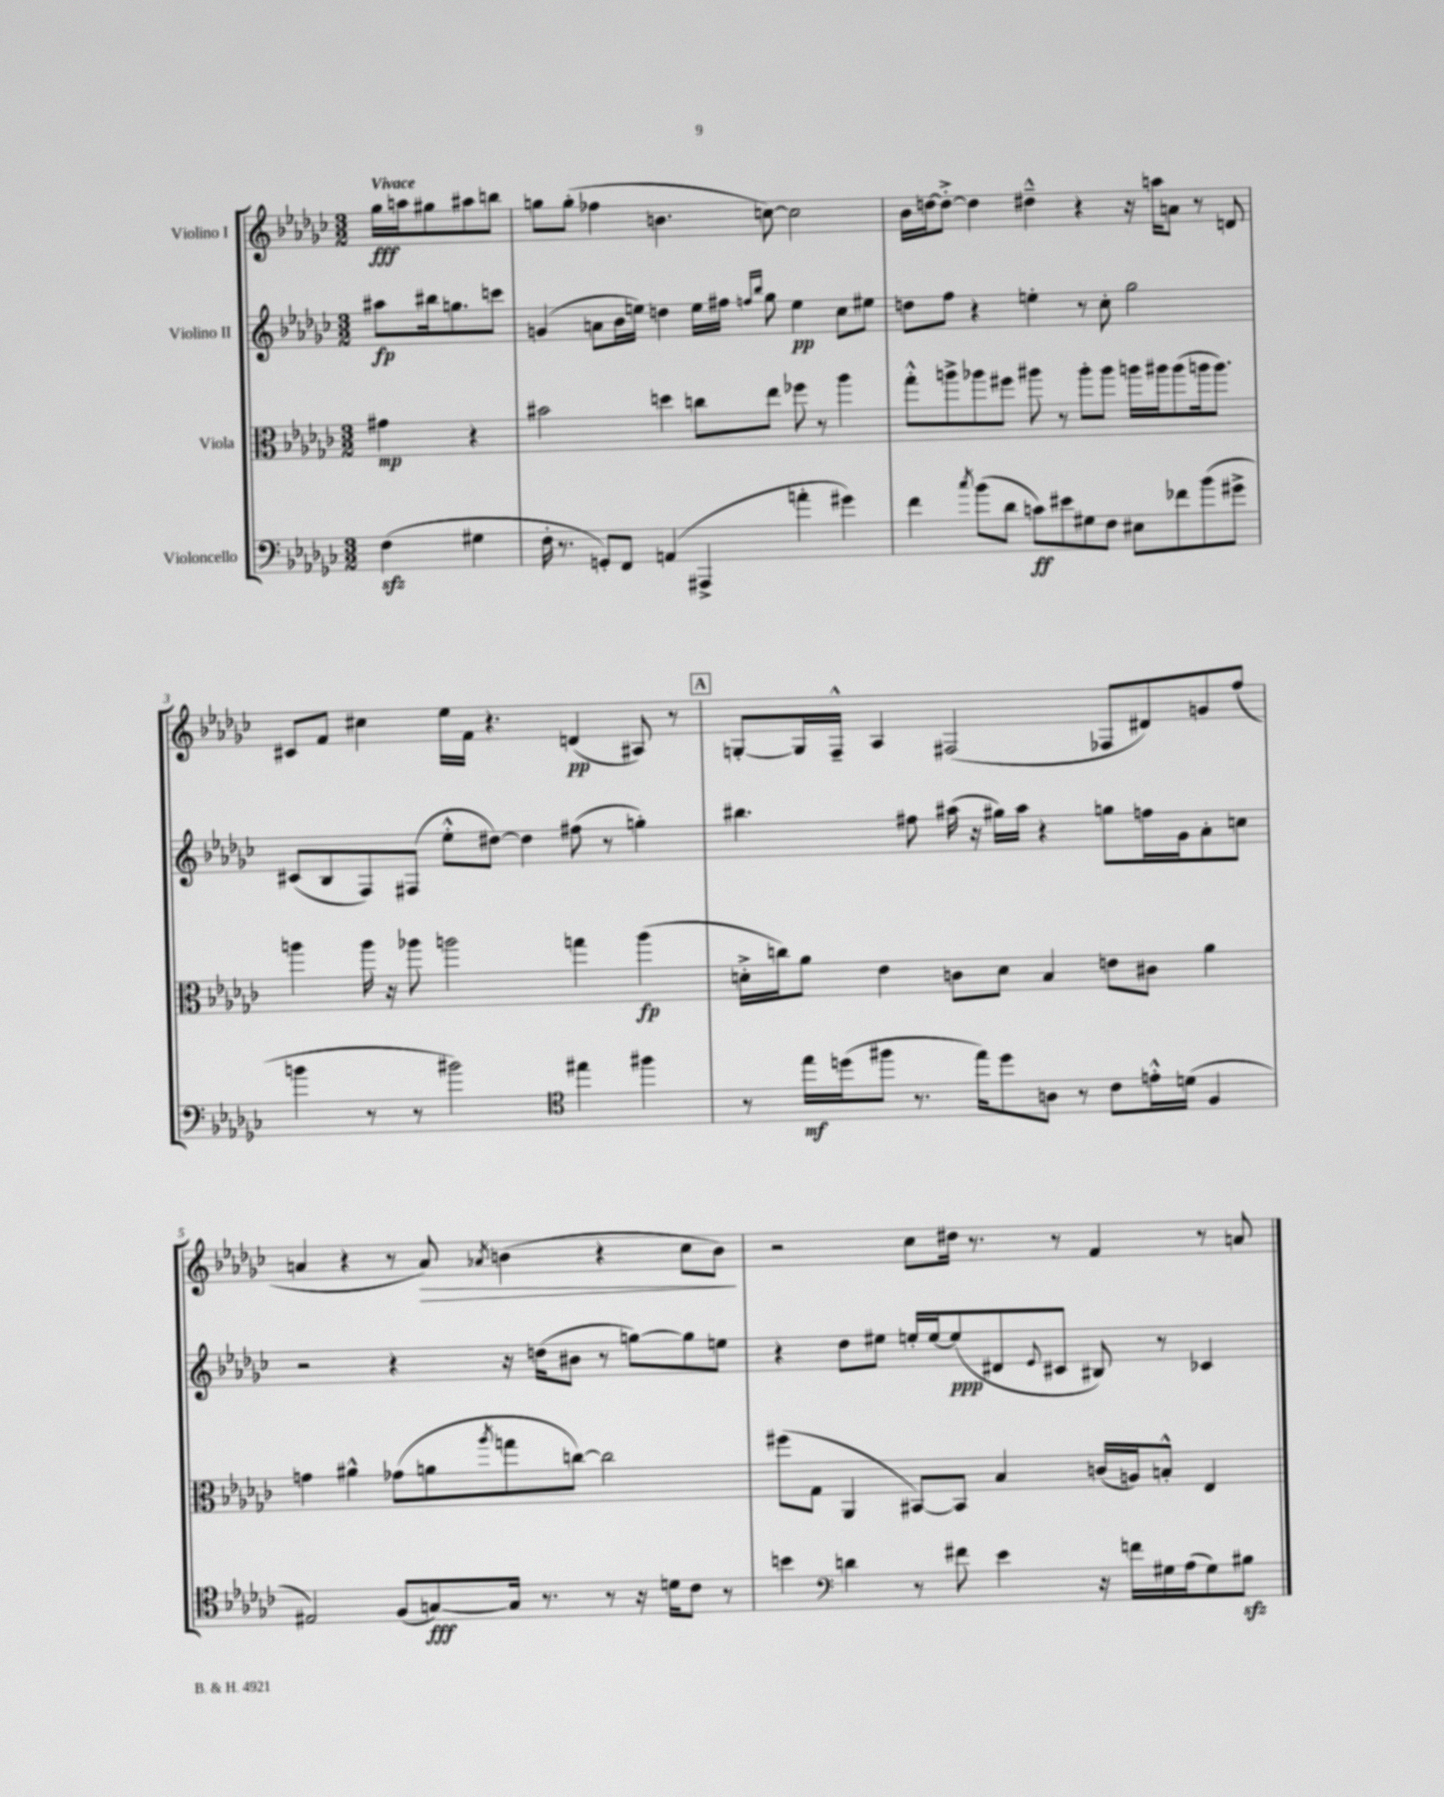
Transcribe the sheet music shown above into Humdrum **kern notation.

**kern	**dynam	**kern	**dynam	**kern	**dynam	**kern	**dynam
*part4	*part4	*part3	*part3	*part2	*part2	*part1	*part1
*staff4	*staff4	*staff3	*staff3	*staff2	*staff2	*staff1	*staff1
*I"Violoncello	*	*I"Viola	*	*I"Violino II	*	*I"Violino I	*
*clefF4	*	*clefC3	*	*clefG2	*	*clefG2	*
*k[b-e-a-d-g-c-]	*	*k[b-e-a-d-g-c-]	*	*k[b-e-a-d-g-c-]	*	*k[b-e-a-d-g-c-]	*
*M3/2	*	*M3/2	*	*M3/2	*	*M3/2	*
=	=	=	=	=	=	=	=
!	!	!	!	!	!	!LO:TX:a:B:t=Vivace	!
(4Fzz\	.	4g#X\	mp	8aa#X\L	fp	16gg-\LL	fff
.	.	.	.	.	.	16aan\J	.
.	.	.	.	16bb#X\k	.	8gg#X\	.
.	.	.	.	8.ggn\	.	.	.
4G#X\	.	4r	.	.	.	8aa#X\	.
.	.	.	.	8cccn\J	.	8bbn\J	.
=1	=1	=1	=1	=1	=1	=1	=1
16F'\	.	2b#X\	.	(4gn/	.	8ggn\L	.
8.r	.	.	.	.	.	.	.
.	.	.	.	.	.	(8gg'\J	.
8GGn'/L)	.	.	.	8an\L	.	4ff-X\	.
8FF/J	.	.	.	16b-\L	.	.	.
.	.	.	.	16een\JJ)	.	.	.
(4AAn/	.	4ddn\	.	4ddn\	.	4.bn\	.
4AAA#X^/	.	8ccn\L	.	16ee\LL	.	.	.
.	.	.	.	16ff#X\JJ	.	.	.
.	.	.	.	16qqffn/LL	.	.	.
.	.	.	.	16qqbb-/JJ	.	.	.
.	.	8ee-\J	.	8gg-\	.	[8ccn\)	.
4an'\	.	8ff-X\	.	4ee\	pp	2cc\]	.
.	.	8r	.	.	.	.	.
4g#X\)	.	4aa-\	.	8cc-\L	.	.	.
.	.	.	.	8ee#X\J	.	.	.
=2	=2	=2	=2	=2	=2	=2	=2
4f\	.	8gg-'^^\L	.	8ddn\L	.	16b-\LL	.
.	.	.	.	.	.	[16ddn\J	.
.	.	8aan^\	.	8ff\J	.	8dd'^\J_	.
8qcc-/	.	.	.	.	.	.	.
(8b-\L	.	8aa-X\	.	4r	.	4dd\]	.
8d-\J	.	8ff#X\J	.	.	.	.	.
8cn\L)	ff	8aa#X\	.	4een'\	.	4dd#X~^^\	.
8e#X\	.	8r	.	.	.	.	.
8G#X\	.	8aa#'\L	.	8r	.	4r	.
8F\J	.	8aa#\J	.	8cc-'\	.	.	.
8E#X\L	.	16aan\LL	.	2gg-\	.	16r	.
.	.	16aa#X\J	.	.	.	16aan\KL	.
8f-X\	.	(8aa#\	.	.	.	8an\J	.
(8b-\	.	16aan\k	.	.	.	8r	.
.	.	8.aa\J)	.	.	.	.	.
8g#X^\J	.	.	.	.	.	8dn/	.
!!LO:LB:g=z
=3	=3	=3	=3	=3	=3	=3	=3
4bn\	.	4aan\	.	(8c#X/L	.	8c#X/L	.
.	.	.	.	8B-/	.	8f/J	.
8r	.	16aa\	.	8F/)	.	4cc#X\	.
.	.	16r	.	.	.	.	.
8r	.	8aa-X\	.	(8F#X/J	.	.	.
2b#X\)	.	2aan\	.	8ee-'^^\L	.	16ee-\LL	.
.	.	.	.	.	.	16f\JJ	.
.	.	.	.	[8dd#X\J)	.	4.r	.
.	.	.	.	4dd#\]	.	.	.
*clefC4	*	*	*	*	*	*	*
4ee#X\	.	4ggn\	.	(8ff#X\	.	(4dn/	pp
.	.	.	.	8r	.	.	.
4ff#X\	.	(4aa\	fp	4ggn'\)	.	8A#X/)	.
.	.	.	.	.	.	8r	.
!!LO:REH:place=s1:t=A
=4	=4	=4	=4	=4	=4	=4	=4
8r	.	16dn'^\LL	.	4.bb#X\	.	[8Gn'/L	.
.	.	16ccn\J)	.	.	.	.	.
16ee-\LL	mf	8a-\J	.	.	.	16G/L]	.
(16ddn\J	.	.	.	.	.	16F~^^/JJ	.
8ff#X\J	.	4e-\	.	.	.	4A-/	.
8.r	.	.	.	8ff#X\	.	.	.
.	.	8cn\L	.	(16aa#X\	.	(2F#X/	.
16ee-\KL)	.	.	.	16r	.	.	.
8dd\	.	8d\J	.	16gg#X\LL)	.	.	.
.	.	.	.	16aa#\JJ	.	.	.
8An\J	.	4B-/	.	4r	.	.	.
8r	.	.	.	.	.	.	.
8c-\L	.	8en\L	.	8ggn\L	.	8F-X/L	.
16en'^^\L	.	8c#X\J	.	16ffn\L	.	8d#X/)	.
(16dn\JJ	.	.	.	16g-\J	.	.	.
4F/	.	4a-\	.	8a-'\	.	8gn/	.
.	.	.	.	8ccn\J	.	(8ff/J	.
!!LO:LB:g=z
=5	=5	=5	=5	=5	=5	=5	=5
2E#X/)	.	4gn\	.	2r	.	4an/	.
.	.	4a#X^^\	.	.	.	4r	.
(8F/L	.	(8g-X\L	.	4r	.	8r	.
!	!	!	!	!	!	!	!LO:HP:b
[8Gn/)	fff	8an\	.	.	.	8a/)	>
.	.	8qaa-/	.	.	.	8qa-X/	.
16G/Jk]	.	8ggn\	.	16r	.	(4bn\	.
8.r	.	.	.	(16ddn\KL	.	.	.
.	.	[8ccn\J)	.	8b#X\J	.	.	.
8r	.	2cc\]	.	8r	.	4r	.
16r	.	.	.	[8ggn\L)	.	.	.
16dn\KL	.	.	.	.	.	.	.
8c-\J	.	.	.	8gg\]	.	8cc-\L	.
8r	.	.	.	8een\J	.	8b\J)	.
.	.	.	.	.	.	.	]
=6	=6	=6	=6	=6	=6	=6	=6
4bn\	.	(8ff#X\L	.	4r	.	2r	.
.	.	8G-\J	.	.	.	.	.
*clefF4	*	*	*	*	*	*	*
4dn\	.	4AA-/	.	8dd-\L	.	.	.
.	.	.	.	8ee#X\J	.	.	.
8r	.	[8BB#X/L)	.	16een'/LL	.	8cc-\L	.
.	.	.	.	[16ee/J	.	.	.
8f#X\	.	8BB#/J]	.	(8ee/]	ppp	16dd#X\Jk	.
.	.	.	.	.	.	8.r	.
4e-\	.	4B-/	.	8d#X/	.	.	.
.	.	.	.	8qqe-/	.	.	.
.	.	.	.	8c#X/J	.	8r	.
16r	.	(16cn/LL	.	8B#X/)	.	4f/	.
16fn\LL	.	16An/J)	.	.	.	.	.
16G#X\	.	8Bn'^^/J	.	8r	.	.	.
(16A-\J	.	.	.	.	.	.	.
8G#\)	.	4E-/	.	4c-X/	.	8r	.
8B#Xzz\J	.	.	.	.	.	8an/	.
==	==	==	==	==	==	==	==
*-	*-	*-	*-	*-	*-	*-	*-
